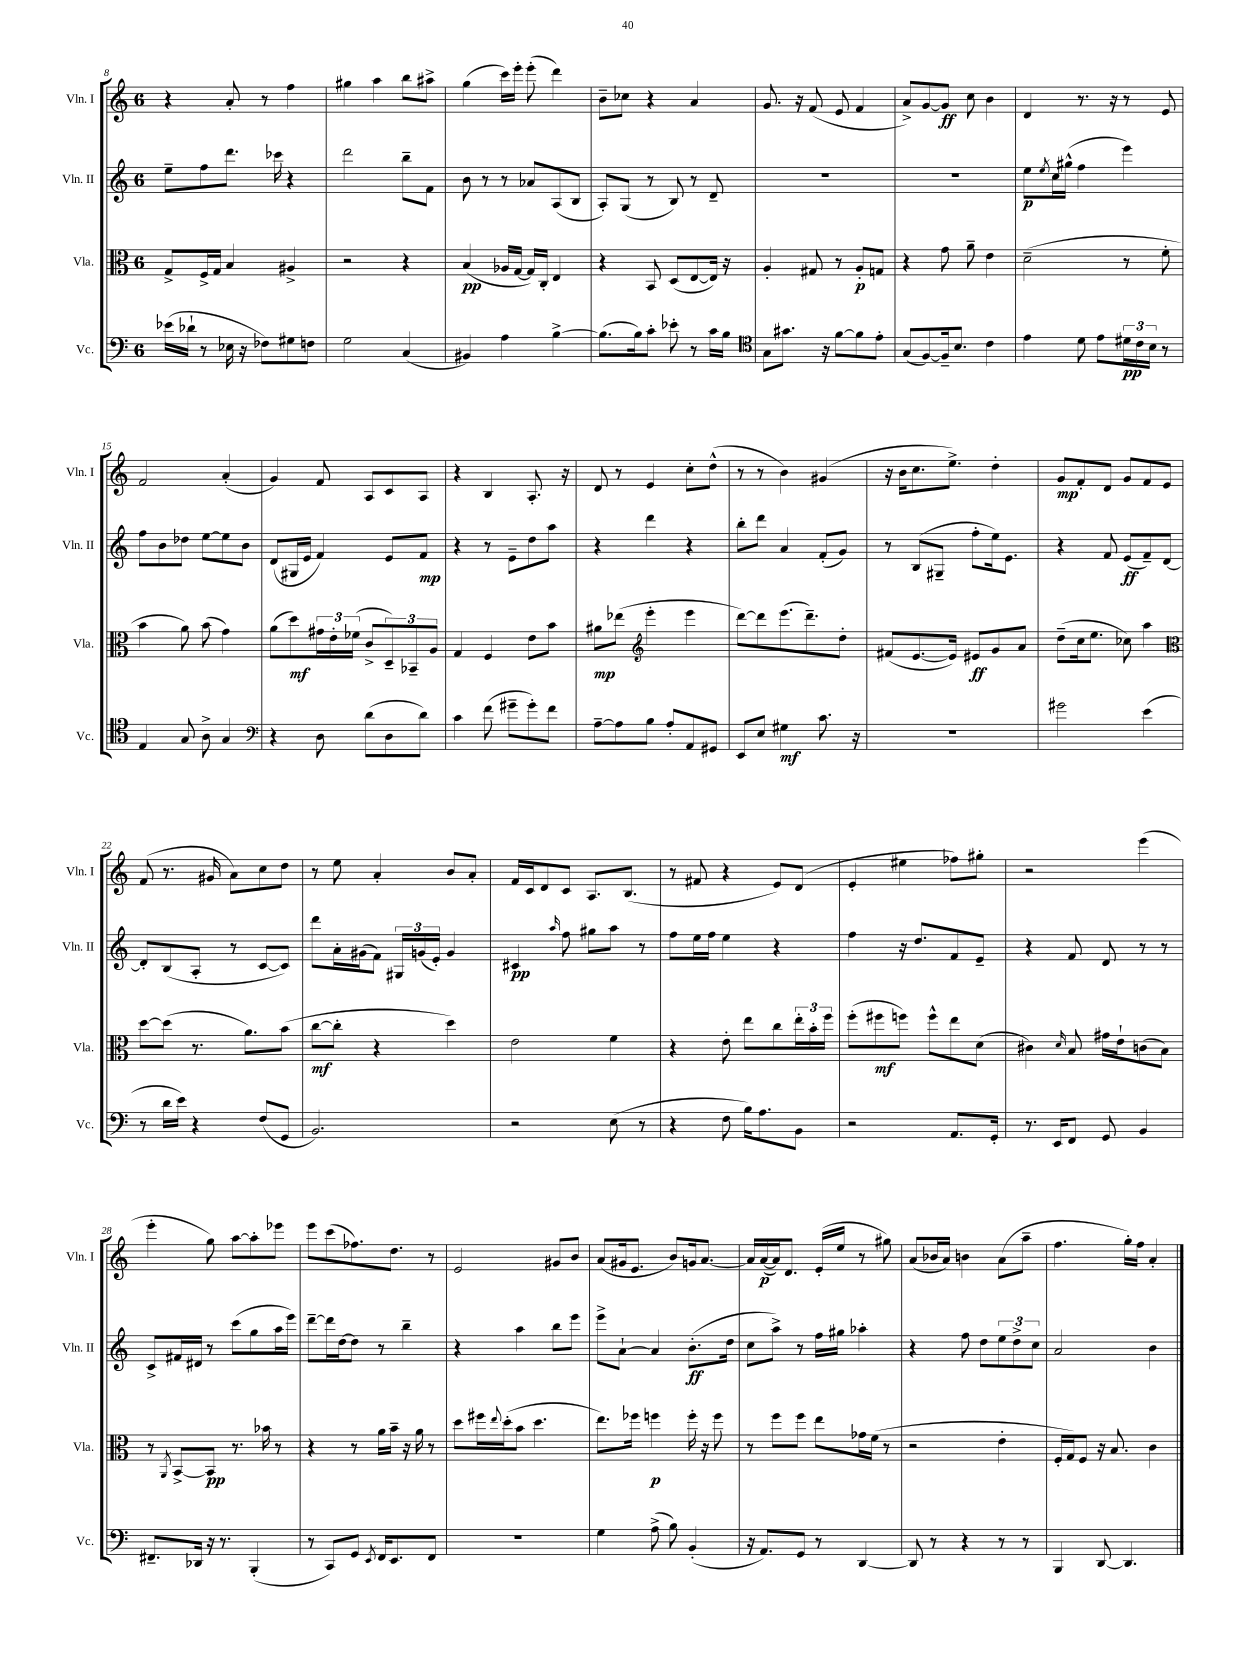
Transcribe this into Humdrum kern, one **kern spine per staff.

**kern	**kern	**kern	**kern
*staff4	*staff3	*staff2	*staff1
*clefF4	*clefC3	*clefG2	*clefG2
*k[]	*k[]	*k[]	*k[]
*M6/8	*M6/8	*M6/8	*M6/8
(16e-	8G^	8ee~	4r
16d-`	.	.	.
8r	16F^	8ff	.
.	16G	.	.
16E-	4B	8.ddd	8a'
16r	.	.	.
8F-)	.	.	8r
.	.	16ccc-	.
8G#	4A#^	4r	4ff
8F	.	.	.
=	=	=	=
2G	2r	2ddd	4gg#
.	.	.	4aa
(4C	4r	8bb~	8bb
.	.	8f	8aa#^
=	=	=	=
4BB#)	(4B	8b	(4gg
.	.	8r	.
4A	16A-	8r	16ccc)
.	[16G	.	16eee'
.	16G])	8a-	(8eee'
.	16C'	.	.
[4B^	4E	(8A	4ddd)
.	.	8B	.
=	=	=	=
(8.B]	4r	8A')	8b~
.	.	(8G	8cc-
16B)	.	.	.
8c'	8BB	8r	4r
8e-'	(8D	8B)	.
8r	[8E	8r	4a
16c	16E])	8d~	.
16B	16r	.	.
=	=	=	=
*clefC4	*	*	*
8G	4A'	2.r	8.g
8.g#	.	.	.
.	.	.	16r
.	8G#	.	(8f
16r	.	.	.
[8f	8r	.	8e
8f]	8A'	.	4f
8e'	8G	.	.
=	=	=	=
(8G	4r	2.r	8a^)
[8F)	.	.	[8g
16F~]	8g	.	8g]
8.B	.	.	.
.	8a~	.	8cc
4c	4e	.	4b
=	=	=	=
4e	(2d~	8ee	4d
.	.	8qee	.
.	.	16cc	.
.	.	(16gg#^^	.
8d	.	4ff	8.r
8e	.	.	.
.	.	.	16r
24d#	8r	4eee)	8r
24c	.	.	.
24B	.	.	.
8r	8f'	.	8e
=	=	=	=
4E	4b	8ff	2f
.	.	8b	.
8G	8a)	8dd-	.
8A^	(8b	[8ee	.
4G	4g)	8ee]	(4a'
.	.	8b	.
=	=	=	=
*clefF4	*	*	*
4r	(8a	(8d	4g)
.	8dd)	16G#	.
.	.	16e	.
8D	24g#	4f)	8f
.	24e'	.	.
.	(24f-	.	.
(8d	8c^	.	8A
8D	12D~)	8e	8c
.	12BB-~	.	.
8d)	.	8f	8A
.	12A	.	.
=	=	=	=
4c	4G	4r	4r
(8f	4F	8r	4B
8g#~	.	8e~	.
8g#')	8e	8dd	8.A'
8f	8b	8aa	.
.	.	.	16r
=	=	=	=
[8A~	8a#	4r	8d
8A]	(8ee-	.	8r
*	*clefG2	*	*
8B	4eee'	4ddd	4e
8A'	.	.	.
8AA	4eee	4r	8cc'
8GG#	.	.	(8dd^^
=	=	=	=
8EE	[8ddd)	8bb'	8r
8E	8ddd]	8ddd	8r
4G#	(8.eee	4a	4b)
.	8.ddd~)	.	.
8.c	.	(8f'	(4g#
.	8dd'	8g)	.
16r	.	.	.
=	=	=	=
2.r	(8f#	8r	16r
.	.	.	16b
.	[8.e	(8B	8.cc
.	.	8G#~	.
.	16e])	.	8.ee^)
.	8e#	8ff'	.
.	8g	16ee)	4dd'
.	.	8.e	.
.	8a	.	.
=	=	=	=
2g#	(8dd~	4r	8g
.	16cc	.	8f'
.	8.ee	.	.
.	.	8f	8d
.	8cc-)	(8e	8g
(4e	4aa	8f~)	8f
.	.	[8d	8e
=	=	=	=
*	*clefC3	*	*
8r	[8dd	8d']	(8f
16d	(8dd]	(8B	8.r
16e)	.	.	.
4r	8.r	8A'	.
.	.	.	16g#
.	.	8r	8a)
.	8.a)	.	.
(8F	.	[8c	8cc
8GG	(8b	8c])	8dd
=	=	=	=
2.BB)	[8cc	8ddd	8r
.	8cc']	16a'	8ee
.	.	(16g#	.
.	4r	8f)	4a'
.	.	24G#	.
.	.	(24g	.
.	.	24e')	.
.	4dd)	4g	8b
.	.	.	8a'
=	=	=	=
2r	2e	4c#	16f
.	.	.	16c
.	.	.	8d
.	.	16qqaa	.
.	.	8ff	8c
.	.	8gg#	8.A
(8E	4f	8aa	.
.	.	.	(8.B
8r	.	8r	.
=	=	=	=
4r	4r	8ff	8r
.	.	16ee	8f#
.	.	16ff	.
8F	8e'	4ee	4r
16B)	8ee	.	.
8.A	.	.	.
.	8cc	4r	8e)
8BB	24ee'	.	(8d
.	24b'	.	.
.	24ff	.	.
=	=	=	=
2r	(8ff'	4ff	4e'
.	8ff#	.	.
.	8ff)	16r	4ee#
.	.	8.dd	.
.	8ff^^	.	.
8.AA	8ee	8f	8ff-)
.	(8d	8e~	8gg#'
16GG'	.	.	.
=	=	=	=
8.r	4c#)	4r	2r
16EE	.	.	.
.	16qqd	.	.
8FF	8B	8f	.
8GG	16g#	8d	.
.	16e`	.	.
4BB	(8c	8r	(4eee
.	8B)	8r	.
=	=	=	=
8.FF#~	8r	8c^	4eee'
.	8qAA	.	.
.	[8BB^	16f#	.
16DD-	.	16d#	.
16r	8BB]	8r	8gg)
8.r	.	.	.
.	8.r	(8ccc	[8aa
(4BBB'	.	8gg	8aa']
.	16b-	.	.
.	8r	16aa	8eee-
.	.	16eee)	.
=	=	=	=
8r	4r	[8ddd~	8eee
8CC)	.	16ddd]	(8ccc
.	.	[16dd	.
8GG	8r	8dd]	8.ff-)
8qEE	.	.	.
16FF	16a	8r	.
8.EE	16b~	.	8.dd
.	16r	4bb~	.
.	16a	.	.
8FF	8r	.	8r
=	=	=	=
2.r	8dd	4r	2e
.	16ff#	.	.
.	8qqee	.	.
.	(16dd'	.	.
.	8b	4aa	.
.	4.dd	.	.
.	.	8bb	8g#
.	.	8eee	8b
=	=	=	=
4G	8.ee)	8eee^	(8a
.	.	[8a`	16g#
.	16ff-	.	8.e
(8A^	4ff	4a]	.
8B)	.	.	8b)
(4BB'	16ff'	(8.b'	16g
.	16r	.	[8.a
.	8ff	.	.
.	.	16dd	.
=	=	=	=
16r	8r	8cc	16a]
8.AA)	.	.	([16a
.	8ff	8aa^)	16a])
.	.	.	8.d
8GG	8ff	8r	.
8r	8ee	16ff	(16e'
.	.	16gg#	16ee
[4DD	16g-	4aa-'	8r
.	(16f	.	.
.	8r	.	8gg#)
=	=	=	=
8DD]	2r	4r	(8a
8r	.	.	16b-
.	.	.	16a)
4r	.	8ff	4b
.	.	8dd	.
8r	4e'	12ee	(8a
.	.	12dd^	.
8r	.	.	8aa~
.	.	12cc	.
=	=	=	=
4BBB	16F'	2a	4.ff
.	16G)	.	.
.	8F	.	.
[8DD	16r	.	.
.	8.B	.	.
4.DD]	.	.	16gg')
.	.	.	16ff
.	4c	4b	4a'
==	==	==	==
*-	*-	*-	*-
